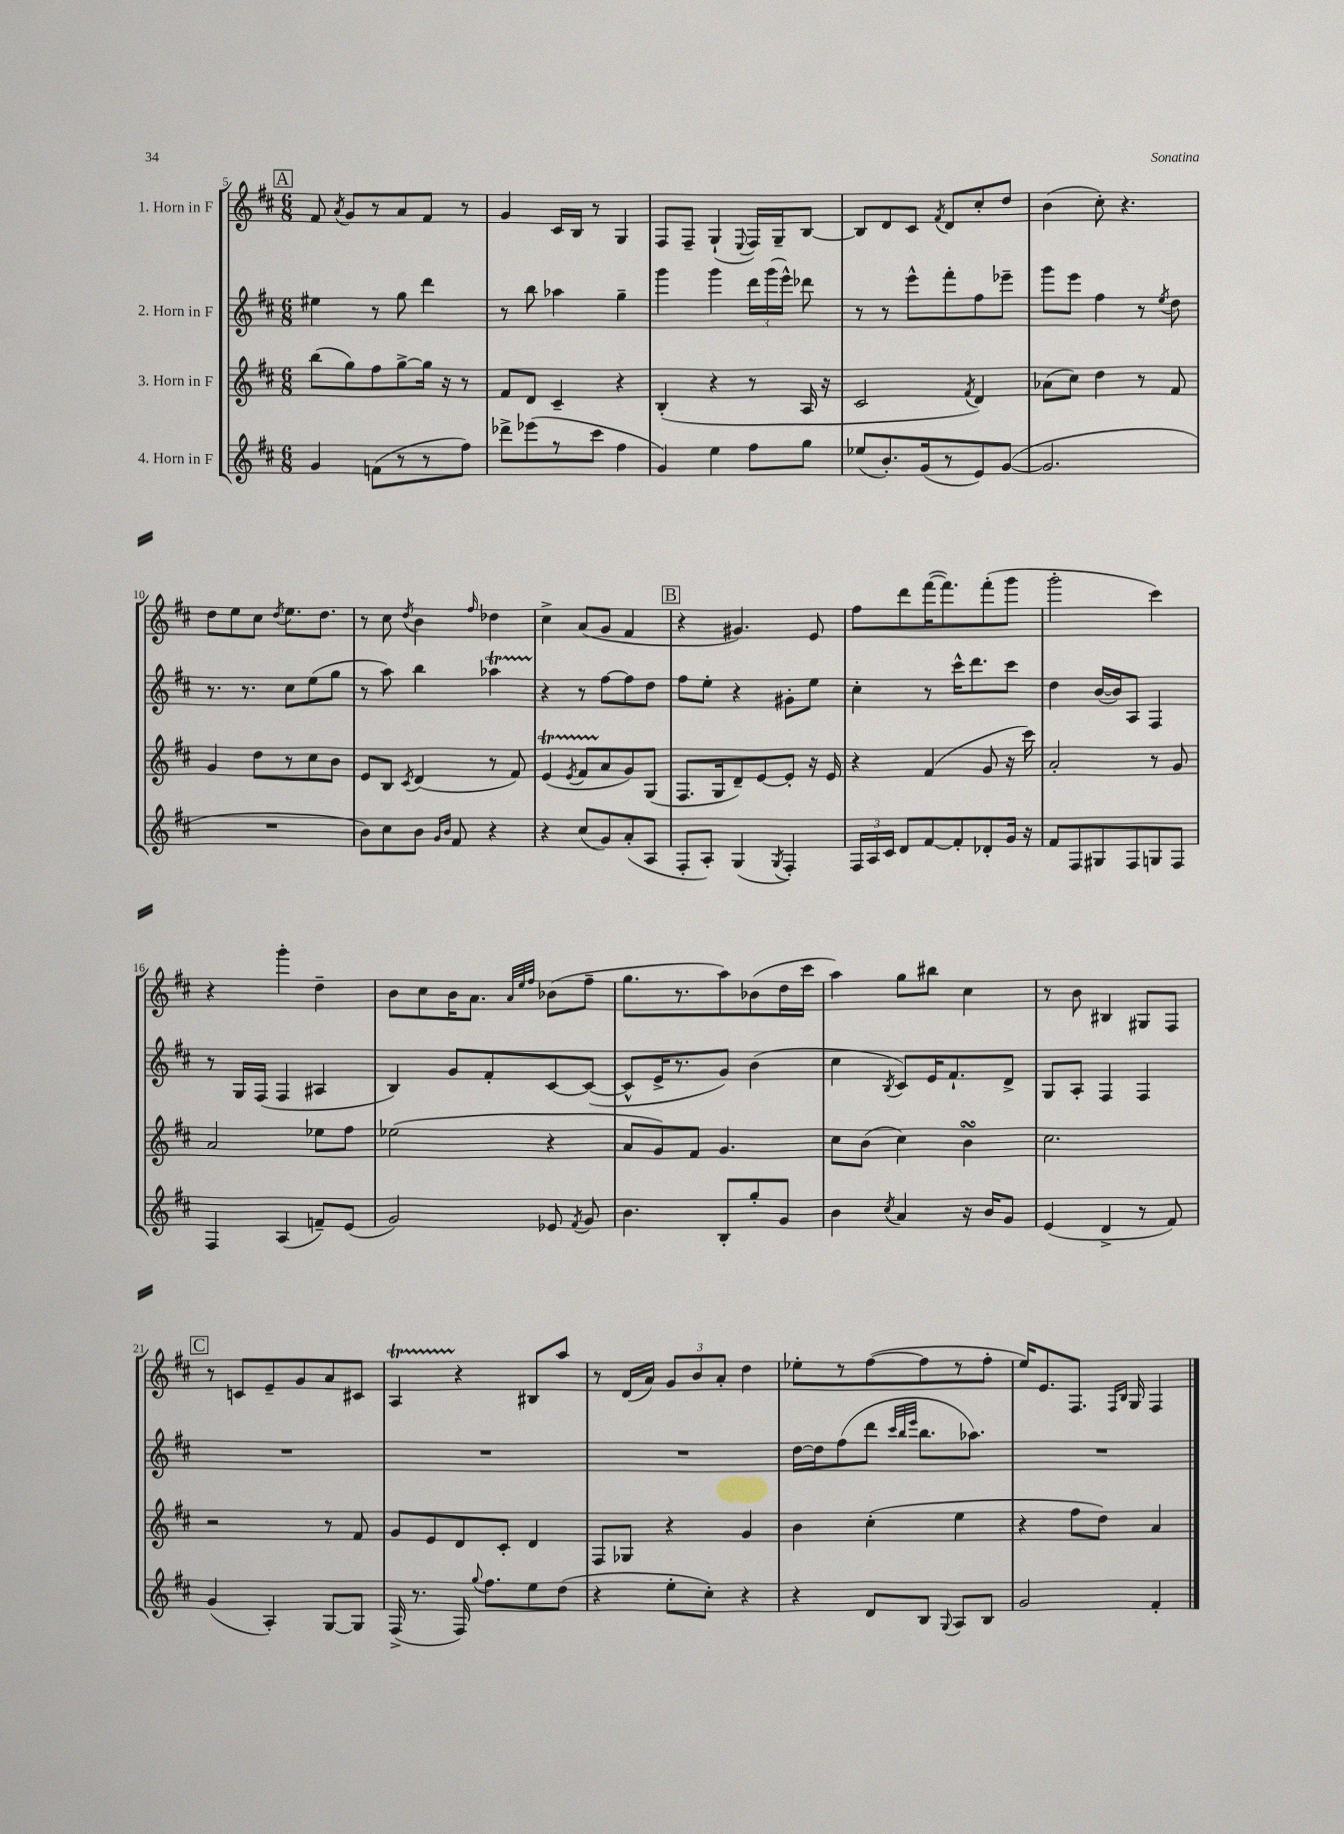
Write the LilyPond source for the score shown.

<<
\new StaffGroup <<
\new Staff = "s0" \with { instrumentName = "1. Horn in F" } {
    \clef treble \key d \major \numericTimeSignature \time 6/8
    \autoBeamOff \mark \markup { \box "A" } fis'8 \acciaccatura { a'8 } g'8[ r8 a'8 fis'8] r8 |
    g'4 cis'16[ b16] r8 g4 |
    fis8[ fis8]-- g4-!( \appoggiatura { e8 } fis16[) g16-- b8]~ |
    b8[ d'8 cis'8] \acciaccatura { fis'8 } d'8[ cis''8-. d''8] |
    b'4( cis''8-.) r4. |
    d''8[ e''8 cis''8] \acciaccatura { d''8 } e''8.[ d''8.] |
    r8 cis''8 \acciaccatura { d''8 } b'4 \grace { fis''16 } des''4 |
    cis''4-> a'8[( g'8] fis'4 |
    \mark \markup { \box "B" } r4 gis'4.) e'8 |
    fis''8[ d'''8 fis'''16~( fis'''8.) fis'''8-.( g'''8] |
    g'''2-. cis'''4) |
    r4 g'''4-. d''4-- |
    b'8[ cis''8 b'16 a'8.] \grace { a'32[ e''32 fis''32] } bes'8[( fis''8]-- |
    g''8.[ r8. a''8) bes'8( d''16 cis'''16] |
    a''4) g''8[ bis''8] cis''4 |
    r8 b'8 bis4 gis8[ fis8] |
    \mark \markup { \box "C" } r8 c'8[ e'8-- g'8 a'8 cis'8] |
    a4\startTrillSpan r4\stopTrillSpan bis8[ a''8] |
    r8 d'16[( a'16]) \tuplet 3/2 { g'8[ b'8 a'8]-. } d''4 |
    ees''8[-. r8 fis''8~( fis''8 r8 fis''8]-. |
    e''16[) e'8. fis8.] \grace { fis16[ b16] } g16 fis4 \bar "|." |
}
\new Staff = "s1" \with { instrumentName = "2. Horn in F" } {
    \clef treble \key d \major \numericTimeSignature \time 6/8
    \autoBeamOff \mark \markup { \box "A" } eis''4 r8 g''8 d'''4 |
    r8 b''8 aes''4 g''4-- |
    g'''4 g'''4 \tuplet 3/2 { d'''16[ g'''16( e'''16]-^) } des'''8 |
    r8 r8 e'''8[-^ fis'''8-. fis''8 ees'''8]-- |
    g'''8[ e'''8] fis''4 r8 \acciaccatura { e''8 } d''8 |
    r8. r8. cis''8[ e''8( g''8] |
    r8 a''8) b''4 aes''4\startTrillSpan |
    r4\stopTrillSpan r8 fis''8[~ fis''8 d''8] |
    \mark \markup { \box "B" } fis''8[ e''8]-. r4 gis'8[-. e''8] |
    cis''4-. r8 cis'''16[-^ d'''8. cis'''8] |
    d''4 b'16[~( b'16) a8] fis4 |
    r8 g16[ fis16]( fis4 ais4 |
    b4) g'8[ fis'8-. cis'8~ cis'8]~( |
    cis'8[-^ e'16-> r8. g'8]) b'4( |
    cis''4 \acciaccatura { b8 } cis'8[) e'16 fis'8.-! d'8]-> |
    g8[ a8]-. fis4 fis4 |
    \mark \markup { \box "C" } R2. |
    R2. |
    R2. |
    d''16[~ d''16 fis''8( d'''8] \grace { cis'''32[ b''32 e'''32] } b''8.[ aes''8.]) |
    R2. \bar "|." |
}
\new Staff = "s2" \with { instrumentName = "3. Horn in F" } {
    \clef treble \key d \major \numericTimeSignature \time 6/8
    \autoBeamOff \mark \markup { \box "A" } b''8[( g''8) fis''8 g''8~-> g''16] r16 r8 |
    fis'8[ d'8] cis'4-- r4 |
    b4-.( r4 r8 a16 r16 |
    cis'2 \acciaccatura { fis'8 } d'4) |
    aes'8[( cis''8]) d''4 r8 fis'8 |
    g'4 d''8[ r8 cis''8 b'8] |
    e'8[ b8] \acciaccatura { cis'8 } d'4( r8 fis'8) |
    e'4\startTrillSpan( \acciaccatura { e'8 } fis'8[ a'8\stopTrillSpan g'8) g8]( |
    \mark \markup { \box "B" } fis8.[ g16 d'8--) e'8~ e'8]-. r16 e'16 |
    r4 fis'4( g'8 r16 cis'''16) |
    a'2-. r8 g'8 |
    a'2 ees''8[ fis''8] |
    ees''2( r4 |
    a'8[ g'8) fis'8] g'4. |
    cis''8[ b'8]( cis''4) b'4\turn |
    cis''2. |
    \mark \markup { \box "C" } r2 r8 fis'8 |
    g'8[ e'8 d'8 cis'8]-. d'4 |
    fis8[ ges8] r4 g'4 |
    b'4 cis''4-.( e''4 |
    r4 fis''8[ d''8]) a'4 \bar "|." |
}
\new Staff = "s3" \with { instrumentName = "4. Horn in F" } {
    \clef treble \key d \major \numericTimeSignature \time 6/8
    \autoBeamOff \mark \markup { \box "A" } g'4 f'8[( r8 r8 fis''8]) |
    des'''8[-> ees'''8( r8 cis'''8] fis''4 |
    g'4) e''4 fis''8[ g''8] |
    ees''8[( b'8.-.) g'16( r8 e'8) g'8]~( |
    g'2. |
    R2. |
    b'8[) cis''8 b'8] \grace { g'16[ b'16] } fis'8 r4 |
    r4 cis''8[( g'8) a'8-.( a8] |
    \mark \markup { \box "B" } fis8[-. a8]-.) g4( \acciaccatura { g8 } fis4-.) |
    \tuplet 3/2 { fis16[ a16 cis'16] } d'8[ fis'8~ fis'8-. des'8-. g'16] r16 |
    fis'8[ fis8 gis8 fis8 g8 fis8] |
    fis4 a4( f'8[--) e'8]( |
    g'2) ees'8 \acciaccatura { fis'8 } g'8 |
    b'4. b8[-. g''8-. g'8] |
    b'4 \acciaccatura { cis''8 } a'4 r16 b'16[ g'8] |
    e'4( d'4-> r8 fis'8) |
    \mark \markup { \box "C" } g'4( a4-.) g8[~ g8] |
    fis16->( r8. fis16) \appoggiatura { g''8 } fis''8.[ e''8 d''8]( |
    r4 e''8[-. cis''8]-.) r4 |
    r4 d'8[ b8] \appoggiatura { g8 } a8[ b8] |
    g'2 fis'4-. \bar "|." |
}
>>
>>
\layout { \context { \Score currentBarNumber = #5 } }
